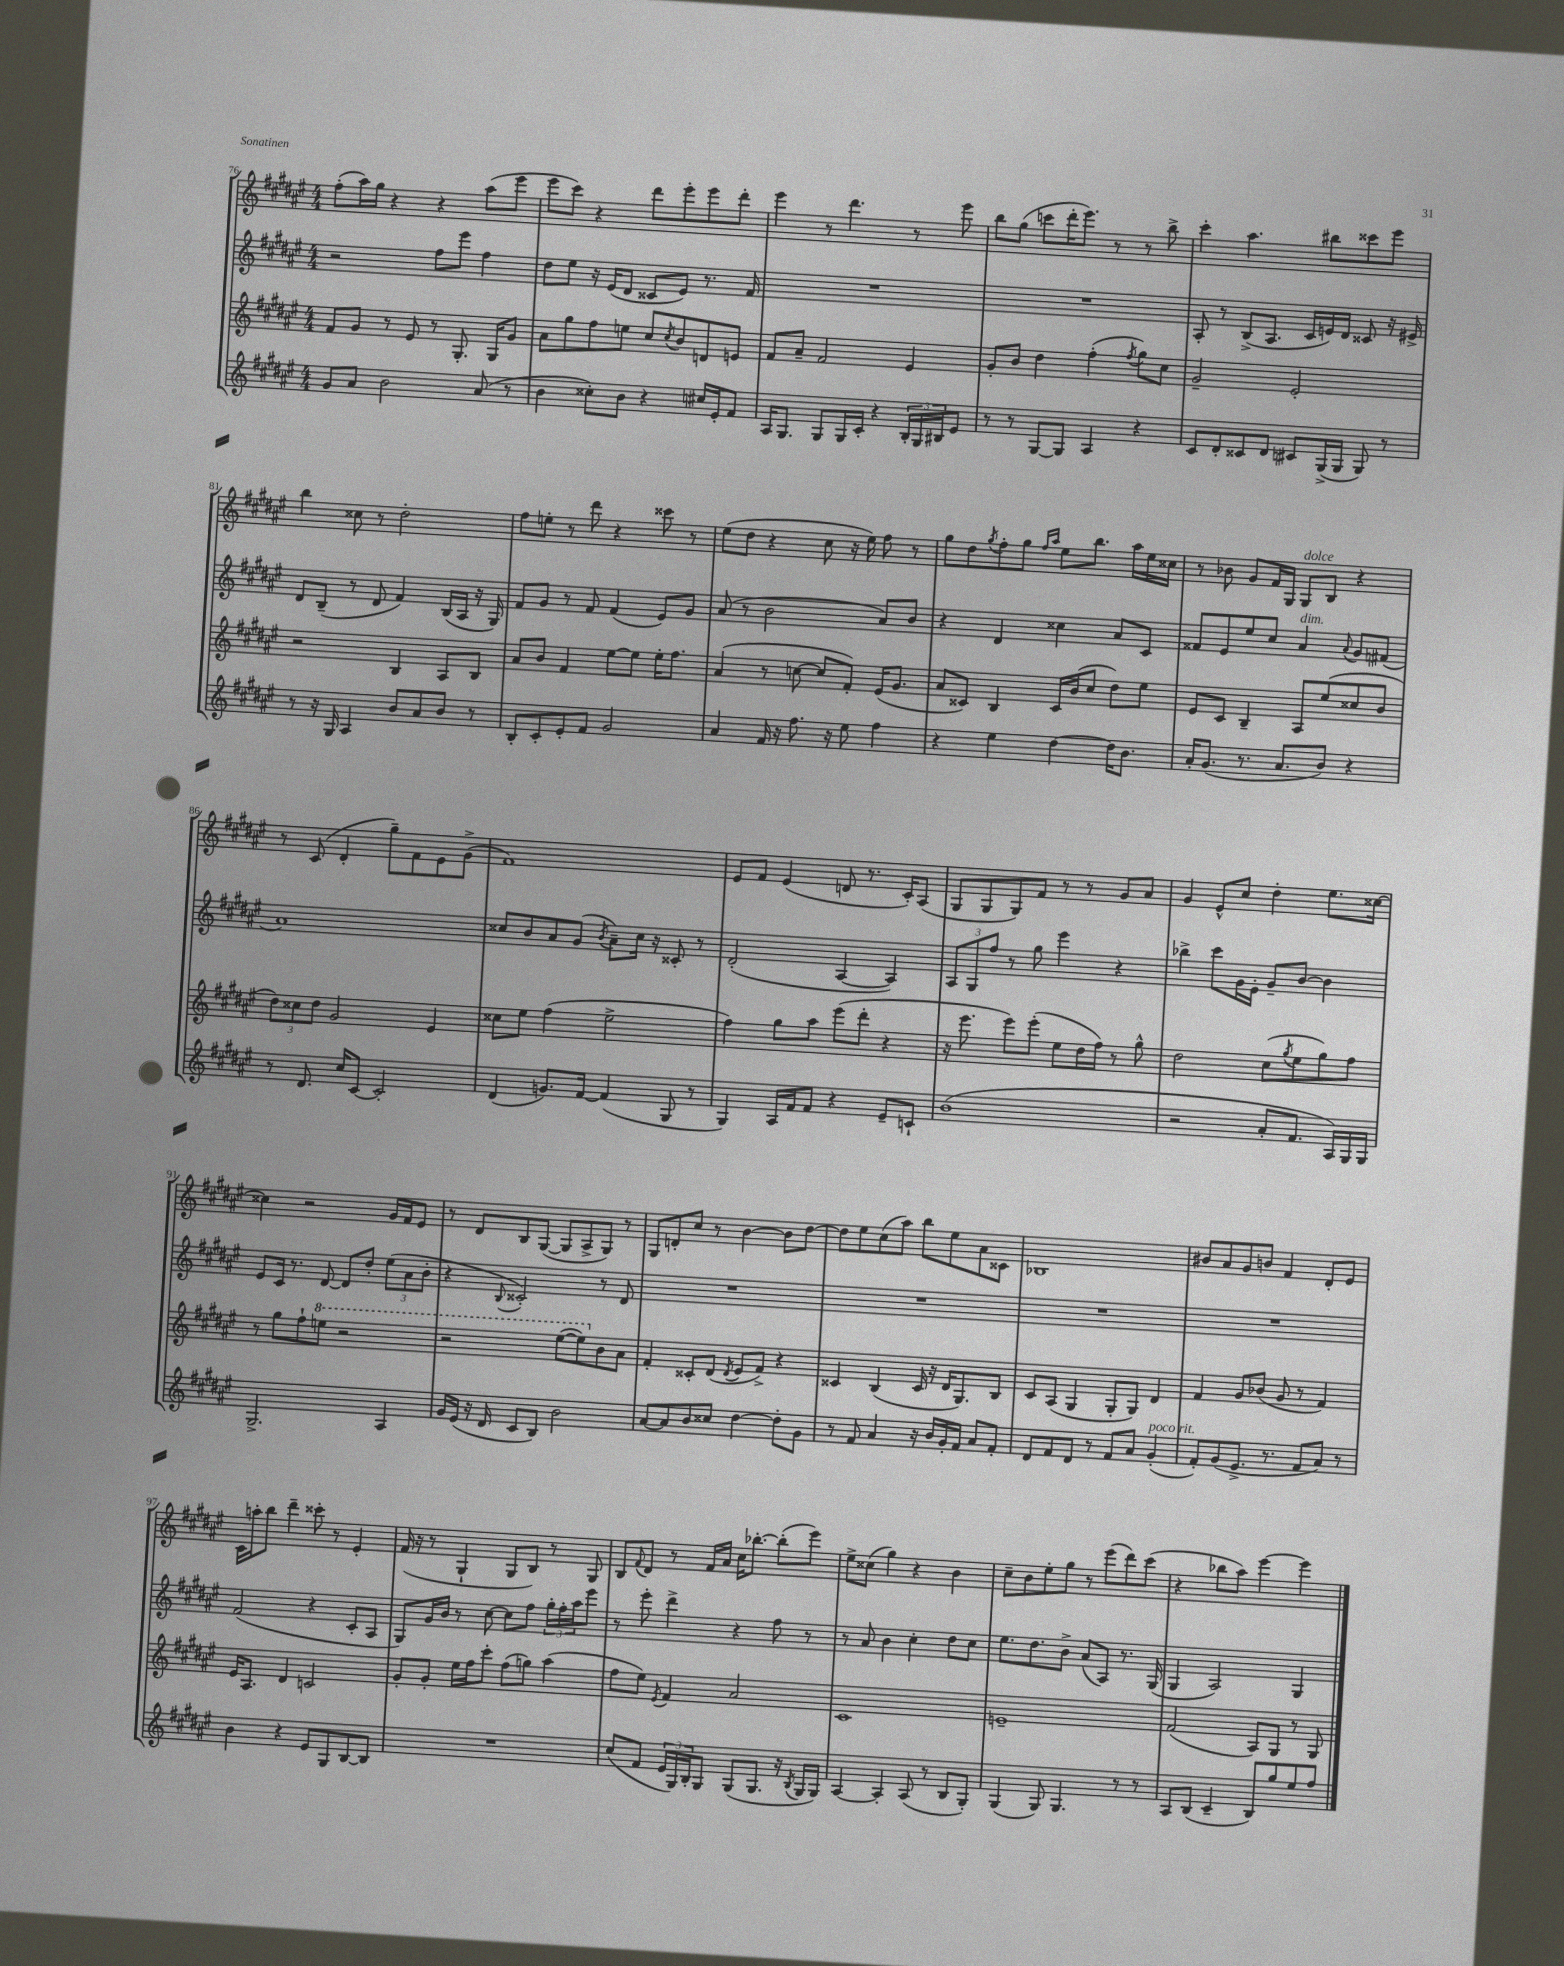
<<
\new StaffGroup <<
\new Staff = "s0" {
    \clef treble \key fis \major \numericTimeSignature \time 4/4
    fis''8-.( ais''16) gis''16 r4 r4 ais''8( eis'''8 |
    eis'''8 cis'''8) r4 dis'''8 eis'''8-. eis'''8 dis'''8-. |
    eis'''4 r8 dis'''4. r8 eis'''8 |
    b''8 gis''8( c'''8 dis'''16-. eis'''8.) r8 r8 b''8-> |
    cis'''4-. ais''4. bis''8 cisis'''8 eis'''8 |
    b''4 cisis''8 r8 dis''2-. |
    fis''8 e''8-. r8 dis'''8 r4 cisis'''8 r8 |
    eis''8( dis''8 r4 cis''8 r16 eis''16) fis''8 r8 |
    gis''8 dis''8 \acciaccatura { gis''8 } fis''8-. gis''8 \grace { fis''16 ais''16 } eis''8 b''8. ais''16 eis''16 cisis''16 |
    r8 bes'8 gis'8 fis'16 gis16 gis8^\markup { \italic "dolce" } b8 r4 |
    r8 cis'8( dis'4-. gis''8--) fis'8 eis'8 gis'8->( |
    fis'1) |
    eis'8 fis'8 eis'4( d'8 r8. cis'16-.) ais8( |
    gis8 gis8 gis8) fis'8 r8 r8 gis'8 ais'8 |
    gis'4 eis'8-^ cis''8 dis''4-. eis''8. cisis''16~ |
    cisis''4 r2 gis'16 fis'16 eis'8 |
    r8 dis'8 b8 gis8~( gis8 ais8-> gis8) r8 |
    gis8 d'8-. cis''8 r8 b'4~ b'8 dis''8~ |
    dis''8 eis''8 cis''8( ais''8) b''8 eis''8 ais'8 cisis'8 |
    bes1 |
    bis'8 ais'8 gis'8 b'8 fis'4 dis'8-. eis'8 |
    cis'16 a''16-. b''8 dis'''4-- cisis'''8-. r8 eis'4-. |
    fis'16( r16 r8 gis4-! gis8 b8) r8 gis8 |
    b8 \appoggiatura { fis'8 } dis'8 r8 fis'16 ais'16 cis''16 bes''8.~-. bes''8-.( eis'''8) |
    eis''8-> cisis''8( gis''4) r4 b'4 |
    cis''8-- b'8 eis''8-. gis''8 r8 eis'''8( dis'''8) cis'''8( |
    r4 bes''8 ais''8) eis'''4~ eis'''4 \bar "|." |
}
\new Staff = "s1" {
    \clef treble \key fis \major \numericTimeSignature \time 4/4
    r2 fis''8 eis'''8 fis''4 |
    dis''8 eis''8 r16 eis'16( dis'8 cisis'8 eis'8) r8. fis'16 |
    R1 |
    R1 |
    ais8-. r8 b8->( ais8. cis'16 e'16) dis'16 cisis'8 r16 eis'16-> |
    dis'8 b8--( r8 dis'8 fis'4) b16( ais16 r16 gis16) |
    fis'8 gis'8 r8 fis'8 fis'4( eis'8) gis'8 |
    ais'8( r8 b'2 ais'8) b'8 |
    r4 dis'4 cisis''4 ais'8 cis'8 |
    fisis'8 eis'8 eis''8 cis''8 ais'4^\markup { \italic "dim." } \appoggiatura { ais'8 } gis'8 fis'8( |
    ais'1) |
    cisis''8 b'8 ais'8 gis'8( \acciaccatura { b'8 } ais'8--) cisis''16 r16 cisis'8-. r8 |
    dis'2-.( ais4~ ais4) |
    \tuplet 3/2 { ais8 gis8 fis''8 } r8 gis''8 eis'''4 r4 |
    bes''4-> cis'''8 gis'16 eis'16-. gis'8-- b'8~ b'4 |
    eis'8 cis'16 r8. dis'8~ dis'8 dis''8-. \tuplet 3/2 { eis''8( ais'8 b'8-. } |
    r4 \appoggiatura { b8 } cisis'2-.) r8 dis'8 |
    R1 |
    R1 |
    R1 |
    R1 |
    fis'2( r4 cis'8-. ais8 |
    gis8) gis'16 b'16 r8 cis''8~ cis''8 fis''8 \tuplet 3/2 { gis''16-. fis''16-. ais''16 } eis'''8 |
    r8 eis'''8-. dis'''4-> r4 fis''8 r8 |
    r8 ais'8 b'4 cis''4-. dis''8 cis''8 |
    eis''8. dis''8. b'8-> ais'8( ais8) r8. gis16( |
    gis4 ais2) gis4 \bar "|." |
}
\new Staff = "s2" {
    \clef treble \key fis \major \numericTimeSignature \time 4/4
    fis'8 gis'8 r8 eis'8 r8 gis8.-. gis16 gis'8 |
    ais'8 gis''8 fis''8 e''8 cis''8 \acciaccatura { cis''8 } b'8 d'8 e'8 |
    fis'8 ais'8-- fis'2 eis'4 |
    gis'8-. b'8 dis''4 fis''4-.( \acciaccatura { fis''8 } gis''8) cis''8 |
    gis'2-- eis'2-. |
    r2 b4 ais8 b8 |
    ais'8 b'8 fis'4 eis''8~ eis''8 eis''16-. fis''8. |
    ais'4( r8 c''8~ c''8 fis'8-.) eis'16( gis'8. |
    ais'8 cisis'8) b4 cisis'16 b'16( cis''8 dis''8) eis''8 |
    eis'8 cis'8 b4-- ais8 eis''8( cisis''8 b'8 |
    \tuplet 3/2 { dis''8) cisis''8 dis''8 } gis'2 eis'4 |
    cisis''8 eis''8 fis''4( eis''2-> |
    fis''4) gis''8 ais''8 eis'''8( dis'''8-. r4 |
    r16 eis'''8. eis'''8) eis'''8-.( eis''8 dis''16 fis''16) r8 gis''8-^ |
    dis''2 cis''8( \acciaccatura { gis''8 } eis''8 gis''8) fis''8 |
    r8 gis''8 fis''8-! \ottava #1 e'''8 r2 |
    r2 eis'''8~( eis'''8) \ottava #0 b'8 ais'8 |
    fis'4-. cisis'8-. dis'8( \acciaccatura { dis'8 } eis'8 fis'8->) r4 |
    cisis'4 b4( cisis'16 r16 dis'16 gis8.) b8 |
    cis'8 ais8( gis4 gis8-. gis8) dis'4 |
    fis'4 gis'8 bes'8( gis'8 r8 fis'4) |
    eis'16 ais8. dis'4 c'2 |
    gis'8-. gis'8-. eis''16 fis''16 cis'''8-. fis''8( g''8) ais''4( |
    fis''8 eis''8) \acciaccatura { eis'8 } fis'4 ais'2 |
    cis'1 |
    e'1-- |
    fis'2( ais8) gis8 r8 gis8 \bar "|." |
}
\new Staff = "s3" {
    \clef treble \key fis \major \numericTimeSignature \time 4/4
    gis'8 ais'8 b'2 ais'8( r8 |
    b'4 cisis''8-.) b'8 r4 cis''16 eis'16-. fis'8 |
    ais16 gis8. gis8 gis16 cis'16-. r4 \tuplet 3/2 { b16-. gis16 bis16 } eis'8 |
    r8 r8 gis8~ gis8 ais4 r4 |
    cis'8 dis'8-. cisis'8 dis'8 cis'8 gis16->( gis16 gis8) r8 |
    r8 r16 gis16 ais4 b'8 ais'8 b'8 r8 |
    b8-. cis'8-. eis'8-. fis'8 gis'2 |
    ais'4 fis'16 r16 fis''8. r16 eis''8 fis''4 |
    r4 eis''4 dis''4~ dis''16 b'8. |
    ais'16-. gis'8.( r8. ais'8. b'8) r4 |
    r8 dis'8. cis''16 cis'8~ cis'2-. |
    dis'4( g'8.) fis'16~ fis'4( gis8 r8 |
    gis4) ais16 fis'16 fis'8 r4 eis'8-- c'8-! |
    b'1( |
    r2 ais'8-. fis'8. ais16) gis16 gis16 |
    gis2.-> ais4 |
    gis'16 eis'16( r16 dis'16 cis'8 b8) b'2 |
    ais'8~ ais'8 b'8 cisis''8 dis''4~ dis''8-. gis'8 |
    r8 fis'8 ais'4 r16 b'16 gis'16-. fis'16 ais'8 fis'8-. |
    dis'8 fis'8 dis'8 r8 fis'8 ais'8 gis'4-.^\markup { \italic "poco rit." }( |
    fis'8-.) gis'8( eis'8.-> r8. fis'8 ais'8) r8 |
    b'4 r4 eis'8 gis8 b8~ b8 |
    R1 |
    cis''8( fis'8 \tuplet 3/2 { eis'16 gis16) b16-. } gis8 gis8( gis8. r16 \acciaccatura { b8 } gis16 gis16) |
    ais4~ ais4-. ais8( r8 b8 gis8-.) |
    gis4( gis8) gis4. r8 r8 |
    ais8 b8( cis'4-- b8) gis''8 eis''8 fis''8 \bar "|." |
}
>>
>>
\layout { \context { \Score currentBarNumber = #76 } }
